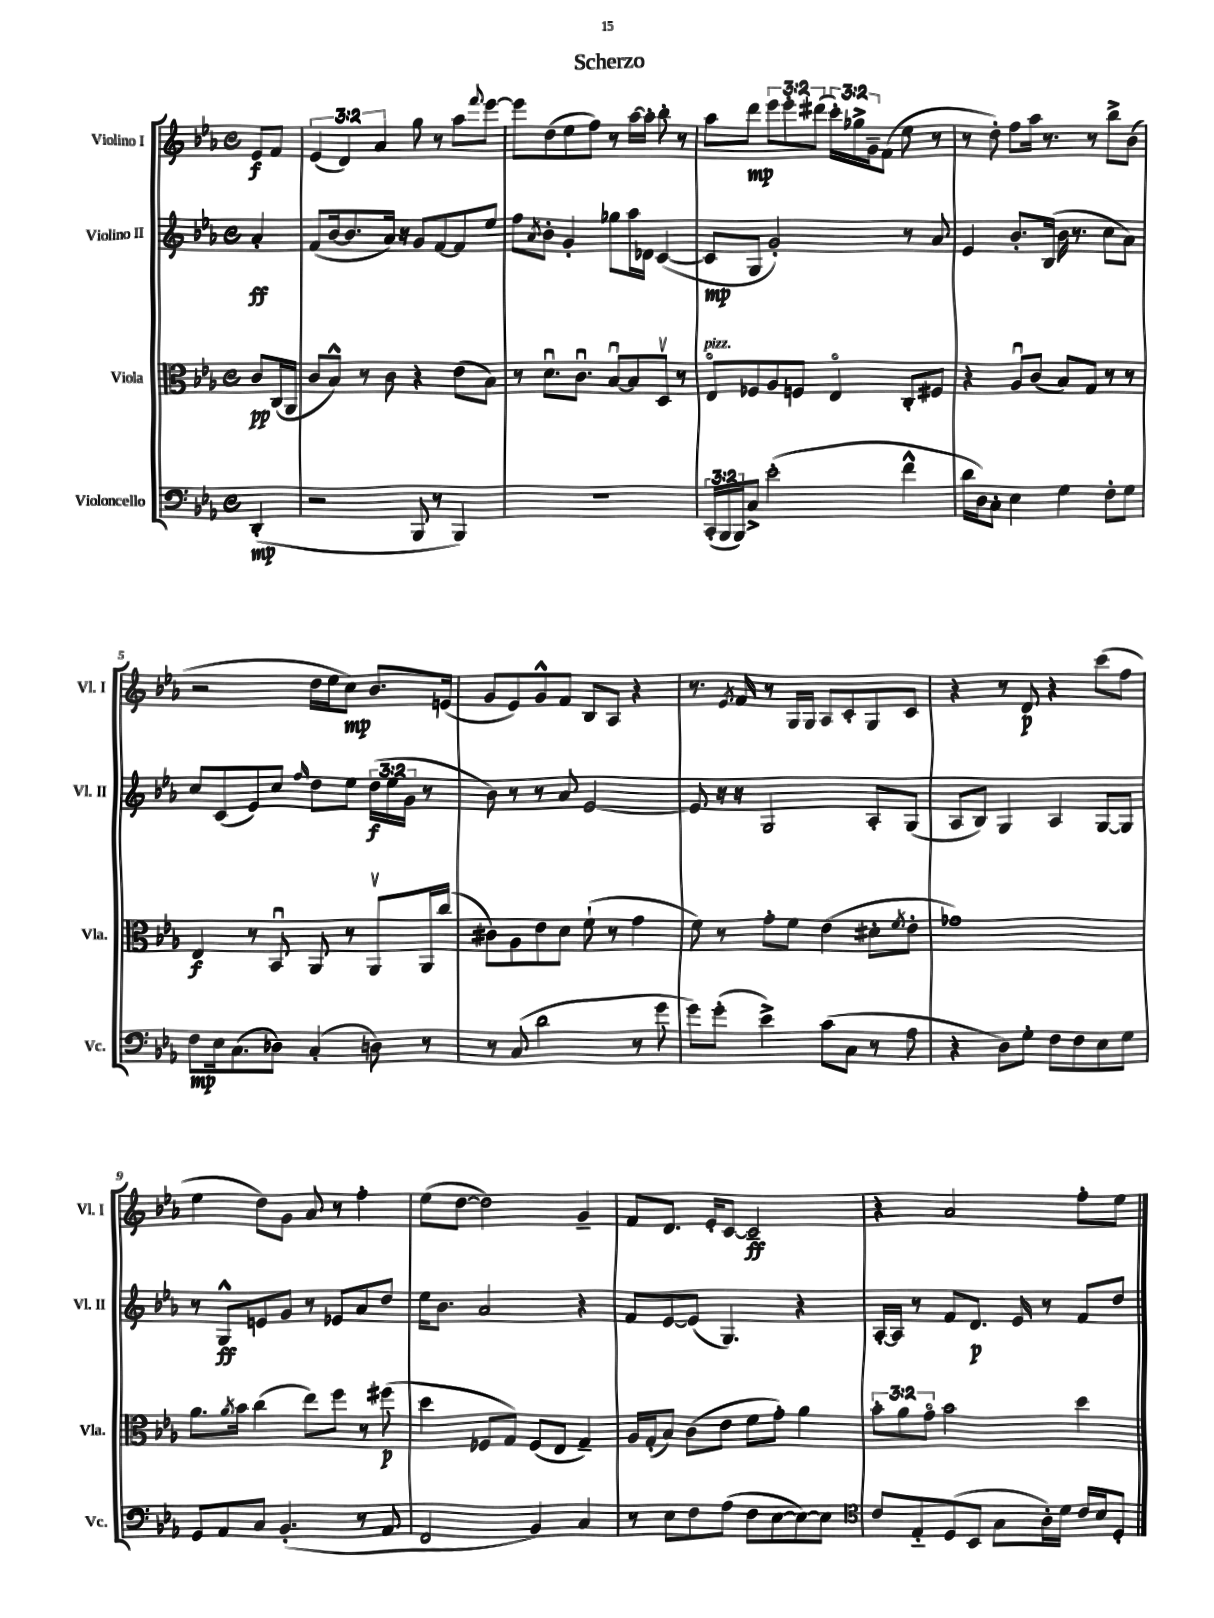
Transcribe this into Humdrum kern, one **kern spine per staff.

**kern	**dynam	**kern	**dynam	**kern	**dynam	**kern	**dynam
*part4	*part4	*part3	*part3	*part2	*part2	*part1	*part1
*staff4	*staff4	*staff3	*staff3	*staff2	*staff2	*staff1	*staff1
*I"Violoncello	*	*I"Viola	*	*I"Violino II	*	*I"Violino I	*
*I'Vc.	*	*I'Vla.	*	*I'Vl. II	*	*I'Vl. I	*
*clefF4	*	*clefC3	*	*clefG2	*	*clefG2	*
*k[b-e-a-]	*	*k[b-e-a-]	*	*k[b-e-a-]	*	*k[b-e-a-]	*
*M4/4	*	*M4/4	*	*M4/4	*	*M4/4	*
*met(c)	*	*met(c)	*	*met(c)	*	*met(c)	*
=	=	=	=	=	=	=	=
(4DD'/	mp	8c/L	pp	4a-'/	ff	8e-/L	f
.	.	(16C/L	.	.	.	8f/J	.
.	.	16AA-/JJ	.	.	.	.	.
=1	=1	=1	=1	=1	=1	=1	=1
2r	.	8c/L	.	(8f/L	.	(6e-/	.
.	.	8B-^^/J)	.	[16b-/k	.	.	.
.	.	.	.	.	.	6d/)	.
.	.	.	.	8.b-/]	.	.	.
.	.	8r	.	.	.	.	.
.	.	.	.	.	.	6a-/	.
.	.	8c\	.	16a-/Jk)	.	.	.
.	.	.	.	16r	.	.	.
8BBB-/	.	4r	.	8g/L	.	8gg\	.
8r	.	.	.	[8f/	.	8r	.
4BBB-/)	.	(8e-\L	.	8f/]	.	8aa-\L	.
.	.	.	.	.	.	8qqfff/	.
.	.	8B-\J)	.	8ee-/J	.	[8eee-\J	.
=2	=2	=2	=2	=2	=2	=2	=2
1r	.	8r	.	8ff\L	.	8eee-\L]	.
.	.	.	.	8qa-/	.	.	.
.	.	8.du\L	.	8b-'\J	.	(8dd\	.
.	.	.	.	4g'/	.	8ee-\	.
.	.	8.cu\J	.	.	.	.	.
.	.	.	.	.	.	8ff\J)	.
.	.	[8B-u/L	.	8gg-X\L	.	8r	.
.	.	8B-/]	.	16aa-\L	.	[16aa-\LL	.
.	.	.	.	16d-X\JJ	.	16aa-'\JJ]	.
.	.	8Dv/J	.	([4c/	.	8bb-'\	.
.	.	8r	.	.	.	8r	.
=3	=3	=3	=3	=3	=3	=3	=3
!	!	!LO:TX:a:i:t=pizz.	!	!	!	!	!
(24CC'/LL	.	8E-/L	.	8c/L]	mp	8aa-\L	.
24BBB-/	.	.	.	.	.	.	.
24BBB-/J)	.	.	.	.	.	.	.
8C^/J	.	8F-X/	.	8G/J	.	8ddd\J	mp
(2e-'\	.	8A-/	.	2g'/)	.	12eee-\L	.
.	.	.	.	.	.	12eee-'\	.
.	.	8Fn/J	.	.	.	.	.
.	.	.	.	.	.	(12ddd#X\J	.
.	.	4E-/	.	.	.	24ccc'\LL)	.
.	.	.	.	.	.	24gg-X^\	.
.	.	.	.	.	.	24g~\J	.
.	.	.	.	.	.	(8f\J	.
4f^^\	.	8C'/L	.	8r	.	8ee-\	.
.	.	8F#X/J	.	8a-/	.	8r	.
=4	=4	=4	=4	=4	=4	=4	=4
16d\LL	.	4r	.	4e-/	.	8r	.
16D\J)	.	.	.	.	.	.	.
8C'\J	.	.	.	.	.	8dd'\)	.
4E-\	.	8A-u/L	.	8.b-'/L	.	8ff\L	.
.	.	(8c/J	.	.	.	16aa-\Jk	.
.	.	.	.	(16B-/Jk	.	8.r	.
4G\	.	8B-/L)	.	16b-\	.	.	.
.	.	.	.	8.r	.	.	.
.	.	8G/J	.	.	.	8r	.
8F'\L	.	8r	.	8cc\L	.	8bb-^\L	.
8G\J	.	8r	.	8a-\J)	.	(8b-\J	.
!!LO:LB:g=z
=5	=5	=5	=5	=5	=5	=5	=5
8F\L	mp	4E-/	f	8cc/L	.	2r	.
16E-\k	.	.	.	(8c/	.	.	.
(8.C\	.	.	.	.	.	.	.
.	.	8r	.	8e-/)	.	.	.
8D-X\J)	.	8BB-u/	.	8cc/J	.	.	.
.	.	.	.	16qqff/	.	.	.
(4C'/	.	8AA-/	.	8dd\L	.	16dd\LL	.
.	.	.	.	.	.	16ee-\J	.
.	.	8r	.	8ee-\J	.	8cc\J)	mp
8Dn\)	.	8AA-v/L	.	(24dd\LL	f	8.b-/L	.
.	.	.	.	24ee-\	.	.	.
.	.	.	.	24g\JJ	.	.	.
8r	.	16AA-/L	.	8r	.	.	.
.	.	(16cc/JJ	.	.	.	(16en/Jk	.
=6	=6	=6	=6	=6	=6	=6	=6
8r	.	8c#X\L)	.	8b-\)	.	8g/L	.
(8C/	.	8A-\	.	8r	.	8e-/)	.
2d\	.	8e-\	.	8r	.	8g^^/	.
.	.	8d\J	.	8a-/	.	8f/J	.
.	.	(8f`\	.	[2e-/	.	8B-/L	.
.	.	8r	.	.	.	8A-/J	.
8r	.	4g\	.	.	.	4r	.
8g\	.	.	.	.	.	.	.
=7	=7	=7	=7	=7	=7	=7	=7
8g\L)	.	8f\)	.	8e-/]	.	8.r	.
(8g'\J	.	8r	.	16r	.	.	.
.	.	.	.	.	.	8qe-/	.
.	.	.	.	16r	.	16f/	.
4e-^\)	.	8g'\L	.	2G/	.	8r	.
.	.	8f\J	.	.	.	16G/LL	.
.	.	.	.	.	.	16G/JJ	.
(8c\L	.	(4e-\	.	.	.	8A-/L	.
8C\J	.	.	.	.	.	8c'/	.
8r	.	8d#X'\L	.	8A-'/L	.	8G/	.
.	.	8qf/	.	.	.	.	.
8A-\	.	8e-'\J	.	(8G/J	.	8c/J	.
=8	=8	=8	=8	=8	=8	=8	=8
4r	.	1g-X)	.	8A-/L	.	4r	.
.	.	.	.	8B-/J)	.	.	.
8D\L)	.	.	.	4G/	.	8r	.
8G'\J	.	.	.	.	.	8d/	p
8F\L	.	.	.	4A-/	.	4r	.
8F\	.	.	.	.	.	.	.
8E-\	.	.	.	[8G/L	.	(8ccc\L	.
8G\J	.	.	.	8G/J]	.	8ff\J	.
!!LO:LB:g=z
=9	=9	=9	=9	=9	=9	=9	=9
8GG/L	.	8.a-\L	.	8r	.	4ee-\	.
8AA-/	.	.	.	8G^^/L	ff	.	.
.	.	8qa-/	.	.	.	.	.
.	.	16b-\Jk	.	.	.	.	.
8C/J	.	(4cc\	.	8en/	.	8dd\L)	.
(4.BB-'/	.	.	.	8g/J	.	8g\J	.
.	.	8ee-\L)	.	8r	.	8a-/	.
.	.	8ff\J	.	8e-X/L	.	8r	.
8r	.	8r	.	8a-/	.	4ff'\	.
8AA-/	.	(8ff#X\	p	8dd/J	.	.	.
=10	=10	=10	=10	=10	=10	=10	=10
2FF/	.	4dd\	.	16ee-\KL	.	(8ee-\L	.
.	.	.	.	8.b-\J	.	.	.
.	.	.	.	.	.	[8dd\J	.
.	.	8F-X/L	.	2a-/	.	2dd\])	.
.	.	8G/J)	.	.	.	.	.
4BB-/)	.	(8F-/L	.	.	.	.	.
.	.	8E-/J	.	.	.	.	.
4C/	.	4G~/)	.	4r	.	4g~/	.
=11	=11	=11	=11	=11	=11	=11	=11
8r	.	16A-/LL	.	8f/L	.	8f/L	.
.	.	(16G'/J	.	.	.	.	.
8E-\L	.	8B-/J)	.	[8e-/	.	8.d/J	.
8F\	.	(8c\L	.	(8e-/J]	.	.	.
.	.	.	.	.	.	16e-'/KL	.
(8A-\J	.	8e-\J	.	4.G/)	.	[8c/J	.
8F\L	.	8f\L	.	.	.	2c~/]	ff
[8E-\	.	8g'\J)	.	.	.	.	.
8E-\_)	.	4a-\	.	4r	.	.	.
8E-\J]	.	.	.	.	.	.	.
=12	=12	=12	=12	=12	=12	=12	=12
*clefC4	*	*	*	*	*	*	*
8c/L	.	12b-'\L	.	[16A-'/LL	.	4r	.
.	.	.	.	16A-/JJ]	.	.	.
.	.	12a-\	.	.	.	.	.
8E-/	.	.	.	8r	.	.	.
.	.	12g\J	.	.	.	.	.
(8D/	.	2b-\	.	8f/L	.	2a-/	.
8BB-/J	.	.	.	8.d/J	p	.	.
8G\L	.	.	.	.	.	.	.
.	.	.	.	16e-/	.	.	.
16A-'\L)	.	.	.	8r	.	.	.
16d\JJ	.	.	.	.	.	.	.
16c/LL	.	4dd\	.	8f/L	.	8ff'\L	.
16B-/J	.	.	.	.	.	.	.
8D'/J	.	.	.	8dd/J	.	8ee-\J	.
==	==	==	==	==	==	==	==
*-	*-	*-	*-	*-	*-	*-	*-
